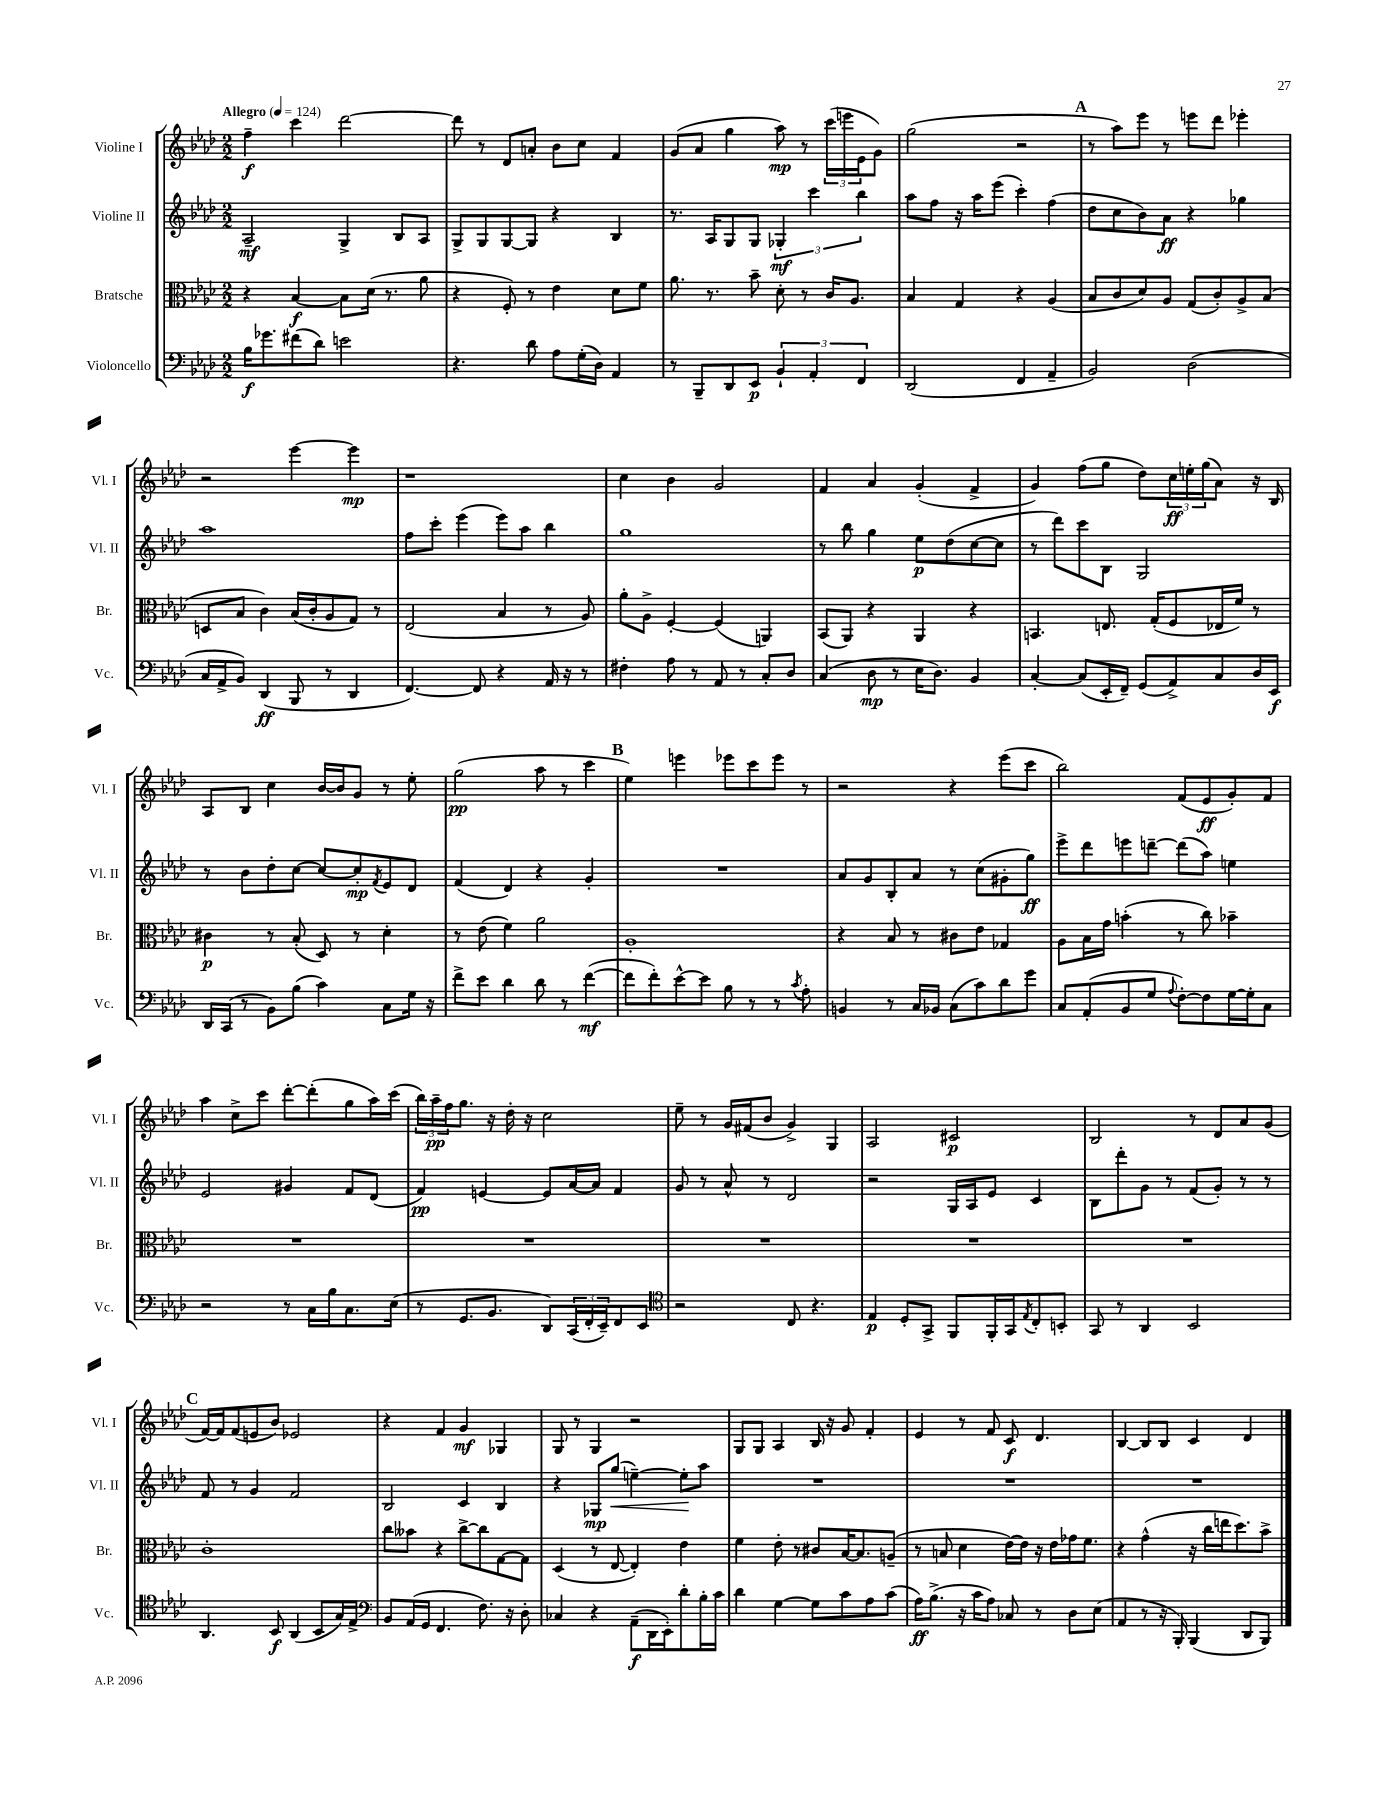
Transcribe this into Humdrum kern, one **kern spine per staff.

**kern	**dynam	**kern	**dynam	**kern	**dynam	**kern	**dynam
*part4	*part4	*part3	*part3	*part2	*part2	*part1	*part1
*staff4	*staff4	*staff3	*staff3	*staff2	*staff2	*staff1	*staff1
*I"Violoncello	*	*I"Bratsche	*	*I"Violine II	*	*I"Violine I	*
*I'Vc.	*	*I'Br.	*	*I'Vl. II	*	*I'Vl. I	*
*clefF4	*	*clefC3	*	*clefG2	*	*clefG2	*
*k[b-e-a-d-]	*	*k[b-e-a-d-]	*	*k[b-e-a-d-]	*	*k[b-e-a-d-]	*
*M2/2	*	*M2/2	*	*M2/2	*	*M2/2	*
*MM124	*	*MM124	*	*MM124	*	*MM124	*
=1	=1	=1	=1	=1	=1	=1	=1
!	!	!	!	!	!	!LO:TX:a:B:t=Allegro	!
16B-\KL	f	4r	.	2A-~/	mf	4ff~\	f
8.g-X\	.	.	.	.	.	.	.
(8f#X\	.	[4B-/	f	.	.	4ccc\	.
8d-\J)	.	.	.	.	.	.	.
2en\	.	8B-\L]	.	4G^/	.	[2ddd-\	.
.	.	(16d-\Jk	.	.	.	.	.
.	.	8.r	.	.	.	.	.
.	.	.	.	8B-/L	.	.	.
.	.	8a-\	.	8A-/J	.	.	.
=2	=2	=2	=2	=2	=2	=2	=2
4.r	.	4r	.	8G^/L	.	8ddd-\]	.
.	.	.	.	8G/	.	8r	.
.	.	8F'/)	.	[8G/	.	8d-/L	.
8d-\	.	8r	.	8G/J]	.	8an'/J	.
8A-\L	.	4e-\	.	4r	.	8b-\L	.
(16G'\L	.	.	.	.	.	8cc\J	.
16D-\JJ)	.	.	.	.	.	.	.
4AA-/	.	8d-\L	.	4B-/	.	4f/	.
.	.	8f\J	.	.	.	.	.
=3	=3	=3	=3	=3	=3	=3	=3
8r	.	8.a-\	.	8.r	.	(8g/L	.
8BBB-~/L	.	.	.	.	.	8a-/J	.
.	.	8.r	.	16A-/KL	.	.	.
8DD-/	.	.	.	8G/	.	4gg\	.
8EE-/J	p	8b-~\	.	8G/J	.	.	.
6BB-`/	.	8d-'\	.	6G-X'/	mf	8aa-\)	mp
.	.	8r	.	.	.	8r	.
6AA-'/	.	.	.	6ccc\	.	.	.
.	.	16c/KL	.	.	.	(24ccc\LL	.
.	.	.	.	.	.	24eeen\	.
.	.	8.A-/J	.	.	.	.	.
6FF/	.	.	.	6bb-\	.	24e-\J	.
.	.	.	.	.	.	8g\J)	.
=4	=4	=4	=4	=4	=4	=4	=4
(2DD-/	.	4B-/	.	8aa-\L	.	(2gg\	.
.	.	.	.	8ff\J	.	.	.
.	.	4G/	.	16r	.	.	.
.	.	.	.	16aa-\KL	.	.	.
.	.	.	.	(8eee-\J	.	.	.
4FF/	.	4r	.	4ccc'\)	.	2r	.
4AA-~/	.	(4A-/	.	(4ff\	.	.	.
!!LO:REH:place=s1:t=A
=5	=5	=5	=5	=5	=5	=5	=5
2BB-/)	.	8B-/L	.	8dd-\L	.	8r	.
.	.	8c/	.	8cc\	.	8aa-\L)	.
.	.	8d-/)	.	8b-\)	.	8eee-\J	.
.	.	8A-/J	.	8a-\J	ff	8r	.
(2D-\	.	(8G/L	.	4r	.	8eeen\L	.
.	.	8c'/)	.	.	.	8ddd-\J	.
.	.	8A-^/	.	4gg-X\	.	4eee-X'\	.
.	.	(8B-/J	.	.	.	.	.
!!LO:LB:g=z
=6	=6	=6	=6	=6	=6	=6	=6
16C/LL	.	8Dn/L	.	1aa-	.	2r	.
16AA-^/J	.	.	.	.	.	.	.
8BB-/J)	.	8B-/J	.	.	.	.	.
(4DD-/	ff	4c\)	.	.	.	.	.
8BBB-/	.	(16B-/LL	.	.	.	[4eee-\	.
.	.	16c'/J	.	.	.	.	.
8r	.	8A-/	.	.	.	.	.
4DD-/	.	8G/J)	.	.	.	4eee-\]	mp
.	.	8r	.	.	.	.	.
=7	=7	=7	=7	=7	=7	=7	=7
[4.FF/)	.	(2E-/	.	8ff\L	.	1r	.
.	.	.	.	8ccc'\J	.	.	.
.	.	.	.	(4eee-\	.	.	.
8FF/]	.	.	.	.	.	.	.
4r	.	4B-/	.	8eee-\L)	.	.	.
.	.	.	.	8aa-\J	.	.	.
16AA-/	.	8r	.	4bb-\	.	.	.
16r	.	.	.	.	.	.	.
8r	.	8A-/)	.	.	.	.	.
=8	=8	=8	=8	=8	=8	=8	=8
4F#X'\	.	8a-'\L	.	1gg	.	4cc\	.
.	.	8A-^\J	.	.	.	.	.
8A-\	.	[4F'/	.	.	.	4b-\	.
8r	.	.	.	.	.	.	.
8AA-/	.	(4F/]	.	.	.	2g/	.
8r	.	.	.	.	.	.	.
8C'/L	.	4AAn/)	.	.	.	.	.
8D-/J	.	.	.	.	.	.	.
=9	=9	=9	=9	=9	=9	=9	=9
(4C/	.	(8BB-/L	.	8r	.	4f/	.
.	.	8AA-/J)	.	8bb-\	.	.	.
8D-\	mp	4r	.	4gg\	.	4a-/	.
8r	.	.	.	.	.	.	.
16E-\KL	.	4AA-/	.	8ee-\L	p	(4g'/	.
8.D-\J)	.	.	.	.	.	.	.
.	.	.	.	(8dd-\	.	.	.
4BB-/	.	4r	.	[8cc\	.	4f^/	.
.	.	.	.	8cc\J]	.	.	.
=10	=10	=10	=10	=10	=10	=10	=10
[4C'/	.	4.BBn/	.	8r	.	4g/)	.
.	.	.	.	8ddd-\L)	.	.	.
(8C/L]	.	.	.	8ccc\	.	(8ff\L	.
16EE-'/L	.	8.En/	.	8B-\J	.	8gg\J	.
16FF~/JJ)	.	.	.	.	.	.	.
(8GG/L	.	.	.	2G/	.	8dd-\L)	.
.	.	(16G'/KL	.	.	.	.	.
8AA-^/)	.	8F/	.	.	.	24cc\L	ff
.	.	.	.	.	.	24een'\	.
.	.	.	.	.	.	(24gg\J	.
8C/	.	16E-X/L	.	.	.	8a-\J)	.
.	.	16f/JJ)	.	.	.	.	.
16D-/L	.	8r	.	.	.	16r	.
16EE-/JJ	f	.	.	.	.	16B-/	.
!!LO:LB:g=z
=11	=11	=11	=11	=11	=11	=11	=11
16DD-/LL	.	4c#X\	p	8r	.	8A-/L	.
(16CC/JJ	.	.	.	.	.	.	.
8r	.	.	.	8b-\L	.	8B-/J	.
8BB-\L)	.	8r	.	8dd-'\	.	4cc\	.
(8B-\J	.	(8B-'/	.	[8cc\J	.	.	.
4c\)	.	8D-/)	.	8cc/L_	.	[16b-/LL	.
.	.	.	.	.	.	16b-/J]	.
.	.	8r	.	8cc'/]	mp	8g/J	.
.	.	.	.	8qf/	.	.	.
8C\L	.	4d-'\	.	8e-/	.	8r	.
16G\Jk	.	.	.	8d-/J	.	8ee-'\	.
16r	.	.	.	.	.	.	.
=12	=12	=12	=12	=12	=12	=12	=12
8f^\L	.	8r	.	(4f/	.	(2gg\	pp
8e-\J	.	(8e-\	.	.	.	.	.
4d-\	.	4f\)	.	4d-/)	.	.	.
8d-\	.	2a-\	.	4r	.	8aa-\	.
8r	.	.	.	.	.	8r	.
([4f\	mf	.	.	4g'/	.	4ccc\	.
!!LO:REH:place=s1:t=B
=13	=13	=13	=13	=13	=13	=13	=13
8f\L]	.	1A-'	.	1r	.	4ee-\)	.
8f'\)	.	.	.	.	.	.	.
[8e-^^\	.	.	.	.	.	4eeen\	.
8e-\J]	.	.	.	.	.	.	.
8B-\	.	.	.	.	.	8eee-X\L	.
8r	.	.	.	.	.	8ccc\	.
8r	.	.	.	.	.	8eee-\J	.
8qc/	.	.	.	.	.	.	.
8A-'\	.	.	.	.	.	8r	.
=14	=14	=14	=14	=14	=14	=14	=14
4BBn/	.	4r	.	8a-/L	.	2r	.
.	.	.	.	8g/	.	.	.
8r	.	8B-/	.	8B-'/	.	.	.
16C/LL	.	8r	.	8a-/J	.	.	.
16BB-X/JJ	.	.	.	.	.	.	.
(8C\L	.	8c#X\L	.	8r	.	4r	.
8c\)	.	8e-\J	.	(8cc\L	.	.	.
8d-\	.	4G-X/	.	8g#X'\	.	(8eee-\L	.
8g\J	.	.	.	8gg\J)	ff	8ccc\J	.
=15	=15	=15	=15	=15	=15	=15	=15
8C/L	.	8A-\L	.	8eee-^\L	.	2bb-\)	.
(8AA-'/	.	16B-\L	.	8ddd-\	.	.	.
.	.	16g\JJ	.	.	.	.	.
8BB-/	.	(4bn'\	.	8eeen\	.	.	.
8G/J	.	.	.	[8dddn~\J	.	.	.
8qqA-/	.	.	.	.	.	.	.
[8F'\L)	.	8r	.	(8ddd\L]	.	(8f/L	.
8F\]	.	8cc\)	.	8aa-\J)	.	8e-/	ff
[16G\L	.	4b-X~\	.	4een\	.	8g'/)	.
16G'\J]	.	.	.	.	.	.	.
8C\J	.	.	.	.	.	8f/J	.
!!LO:LB:g=z
=16	=16	=16	=16	=16	=16	=16	=16
2r	.	1r	.	2e-/	.	4aa-\	.
.	.	.	.	.	.	8cc^\L	.
.	.	.	.	.	.	8ccc\J	.
8r	.	.	.	4g#X/	.	[8ddd-'\L	.
16C\LL	.	.	.	.	.	(8ddd-'\]	.
16B-\J	.	.	.	.	.	.	.
8.C\	.	.	.	8f/L	.	8gg\	.
.	.	.	.	(8d-/J	.	16aa-\L)	.
(16E-\Jk	.	.	.	.	.	(16ccc\JJ	.
=17	=17	=17	=17	=17	=17	=17	=17
8r	.	1r	.	4f/)	pp	24bb-\LL)	.
.	.	.	.	.	.	24aa-~\	pp
.	.	.	.	.	.	24ff\J	.
8.GG/L	.	.	.	.	.	8.gg\J	.
.	.	.	.	[4en/	.	.	.
8.BB-/J	.	.	.	.	.	16r	.
.	.	.	.	.	.	16dd-'\	.
.	.	.	.	.	.	16r	.
8DD-/L)	.	.	.	8e/L]	.	2cc\	.
(24CC/L	.	.	.	[16a-/L	.	.	.
24FF'/	.	.	.	.	.	.	.
.	.	.	.	16a-/JJ]	.	.	.
24EE-~/J)	.	.	.	.	.	.	.
8FF/	.	.	.	4f/	.	.	.
8EE-/J	.	.	.	.	.	.	.
=18	=18	=18	=18	=18	=18	=18	=18
*clefC4	*	*	*	*	*	*	*
2r	.	1r	.	8g/	.	8ee-~\	.
.	.	.	.	8r	.	8r	.
.	.	.	.	8a-^^/	.	16g/LL	.
.	.	.	.	.	.	(16f#X/J	.
.	.	.	.	8r	.	8b-/J	.
8C/	.	.	.	2d-/	.	4g^/)	.
4.r	.	.	.	.	.	.	.
.	.	.	.	.	.	4G/	.
=19	=19	=19	=19	=19	=19	=19	=19
4E-/	p	1r	.	2r	.	2A-/	.
8D-'/L	.	.	.	.	.	.	.
8GG^/J	.	.	.	.	.	.	.
8FF/L	.	.	.	16G/LL	.	2c#X/	p
.	.	.	.	16A-/J	.	.	.
16FF'/L	.	.	.	8e-/J	.	.	.
16GG/J	.	.	.	.	.	.	.
8qE-/	.	.	.	.	.	.	.
8C'/	.	.	.	4c/	.	.	.
8BBn'/J	.	.	.	.	.	.	.
=20	=20	=20	=20	=20	=20	=20	=20
8GG/	.	1r	.	8B-\L	.	2B-/	.
8r	.	.	.	8ddd-'\	.	.	.
4AA-/	.	.	.	8g\J	.	.	.
.	.	.	.	8r	.	.	.
2BB-/	.	.	.	(8f/L	.	8r	.
.	.	.	.	8g'/J)	.	8d-/L	.
.	.	.	.	8r	.	8a-/	.
.	.	.	.	8r	.	(8g/J	.
!!LO:LB:g=z
!!LO:REH:place=s1:t=C
=21	=21	=21	=21	=21	=21	=21	=21
4.AA-/	.	1c'	.	8f/	.	[16f/LL)	.
.	.	.	.	.	.	16f/J]	.
.	.	.	.	8r	.	(8f/	.
.	.	.	.	4g/	.	8en/	.
8BB-/	f	.	.	.	.	8b-/J)	.
(4AA-/	.	.	.	2f/	.	2e-X/	.
8BB-/L	.	.	.	.	.	.	.
16G/L)	.	.	.	.	.	.	.
16E-^/JJ	.	.	.	.	.	.	.
=22	=22	=22	=22	=22	=22	=22	=22
*clefF4	*	*	*	*	*	*	*
8BB-/L	.	8cc\L	.	2B-/	.	4r	.
(16AA-/L	.	8b--X\J	.	.	.	.	.
16GG/JJ	.	.	.	.	.	.	.
4.FF/	.	4r	.	.	.	4f/	.
.	.	[8cc^\L	.	4c/	.	4g/	mf
8.F\)	.	8cc\]	.	.	.	.	.
.	.	[8G\	.	4B-/	.	4G-X/	.
16r	.	.	.	.	.	.	.
8D-'\	.	8G\J]	.	.	.	.	.
=23	=23	=23	=23	=23	=23	=23	=23
4C-X/	.	(4D-/	.	4r	.	8G/	.
.	.	.	.	.	.	8r	.
4r	.	8r	.	8G-X/L	mp	4G/	.
!	!	!	!	!	!LO:HP:b	!	!
.	.	[8E-/	.	(8gg/J	<	.	.
(8AA-~\L	f	4E-'/])	.	[4een~\)	.	2r	.
16DD-\L	.	.	.	.	.	.	.
16EE-'\J)	.	.	.	.	.	.	.
8d-'\	.	4e-\	.	8ee'\L]	.	.	.
16B-'\L	.	.	.	8aa-\J	[	.	.
16c\JJ	.	.	.	.	.	.	.
=24	=24	=24	=24	=24	=24	=24	=24
4d-\	.	4f\	.	1r	.	8G/L	.
.	.	.	.	.	.	8G/J	.
[4G\	.	8e-'\	.	.	.	4A-/	.
.	.	8r	.	.	.	.	.
8G\L]	.	8c#X/L	.	.	.	16B-/	.
.	.	.	.	.	.	16r	.
8c\	.	[16B-/K	.	.	.	8g/	.
.	.	8.B-/]	.	.	.	.	.
8A-\	.	.	.	.	.	4f'/	.
(8c\J	.	(8An~/J	.	.	.	.	.
=25	=25	=25	=25	=25	=25	=25	=25
16A-\KL)	ff	8r	.	1r	.	4e-/	.
(8.B-^\J	.	.	.	.	.	.	.
.	.	8Bn/	.	.	.	.	.
16r	.	4d-\	.	.	.	8r	.
16c\KL	.	.	.	.	.	.	.
8A-\J)	.	.	.	.	.	8f/	.
8C-X/	.	[16e-\LL)	.	.	.	8c/	f
.	.	16e-\JJ]	.	.	.	.	.
8r	.	16r	.	.	.	4.d-/	.
.	.	16e-\LL	.	.	.	.	.
8D-\L	.	16g-X\J	.	.	.	.	.
.	.	8.f\J	.	.	.	.	.
(8E-\J	.	.	.	.	.	.	.
=26	=26	=26	=26	=26	=26	=26	=26
4AA-/	.	4r	.	1r	.	[4B-/	.
8r	.	(4g^^\	.	.	.	8B-/L]	.
16r	.	.	.	.	.	8B-/J	.
16BBB-'/)	.	.	.	.	.	.	.
(4BBB-/	.	16r	.	.	.	4c/	.
.	.	16cc\LL	.	.	.	.	.
.	.	16een\J	.	.	.	.	.
.	.	8.dd-\)	.	.	.	.	.
8DD-/L	.	.	.	.	.	4d-/	.
8BBB-/J)	.	8b-^\J	.	.	.	.	.
==	==	==	==	==	==	==	==
*-	*-	*-	*-	*-	*-	*-	*-
